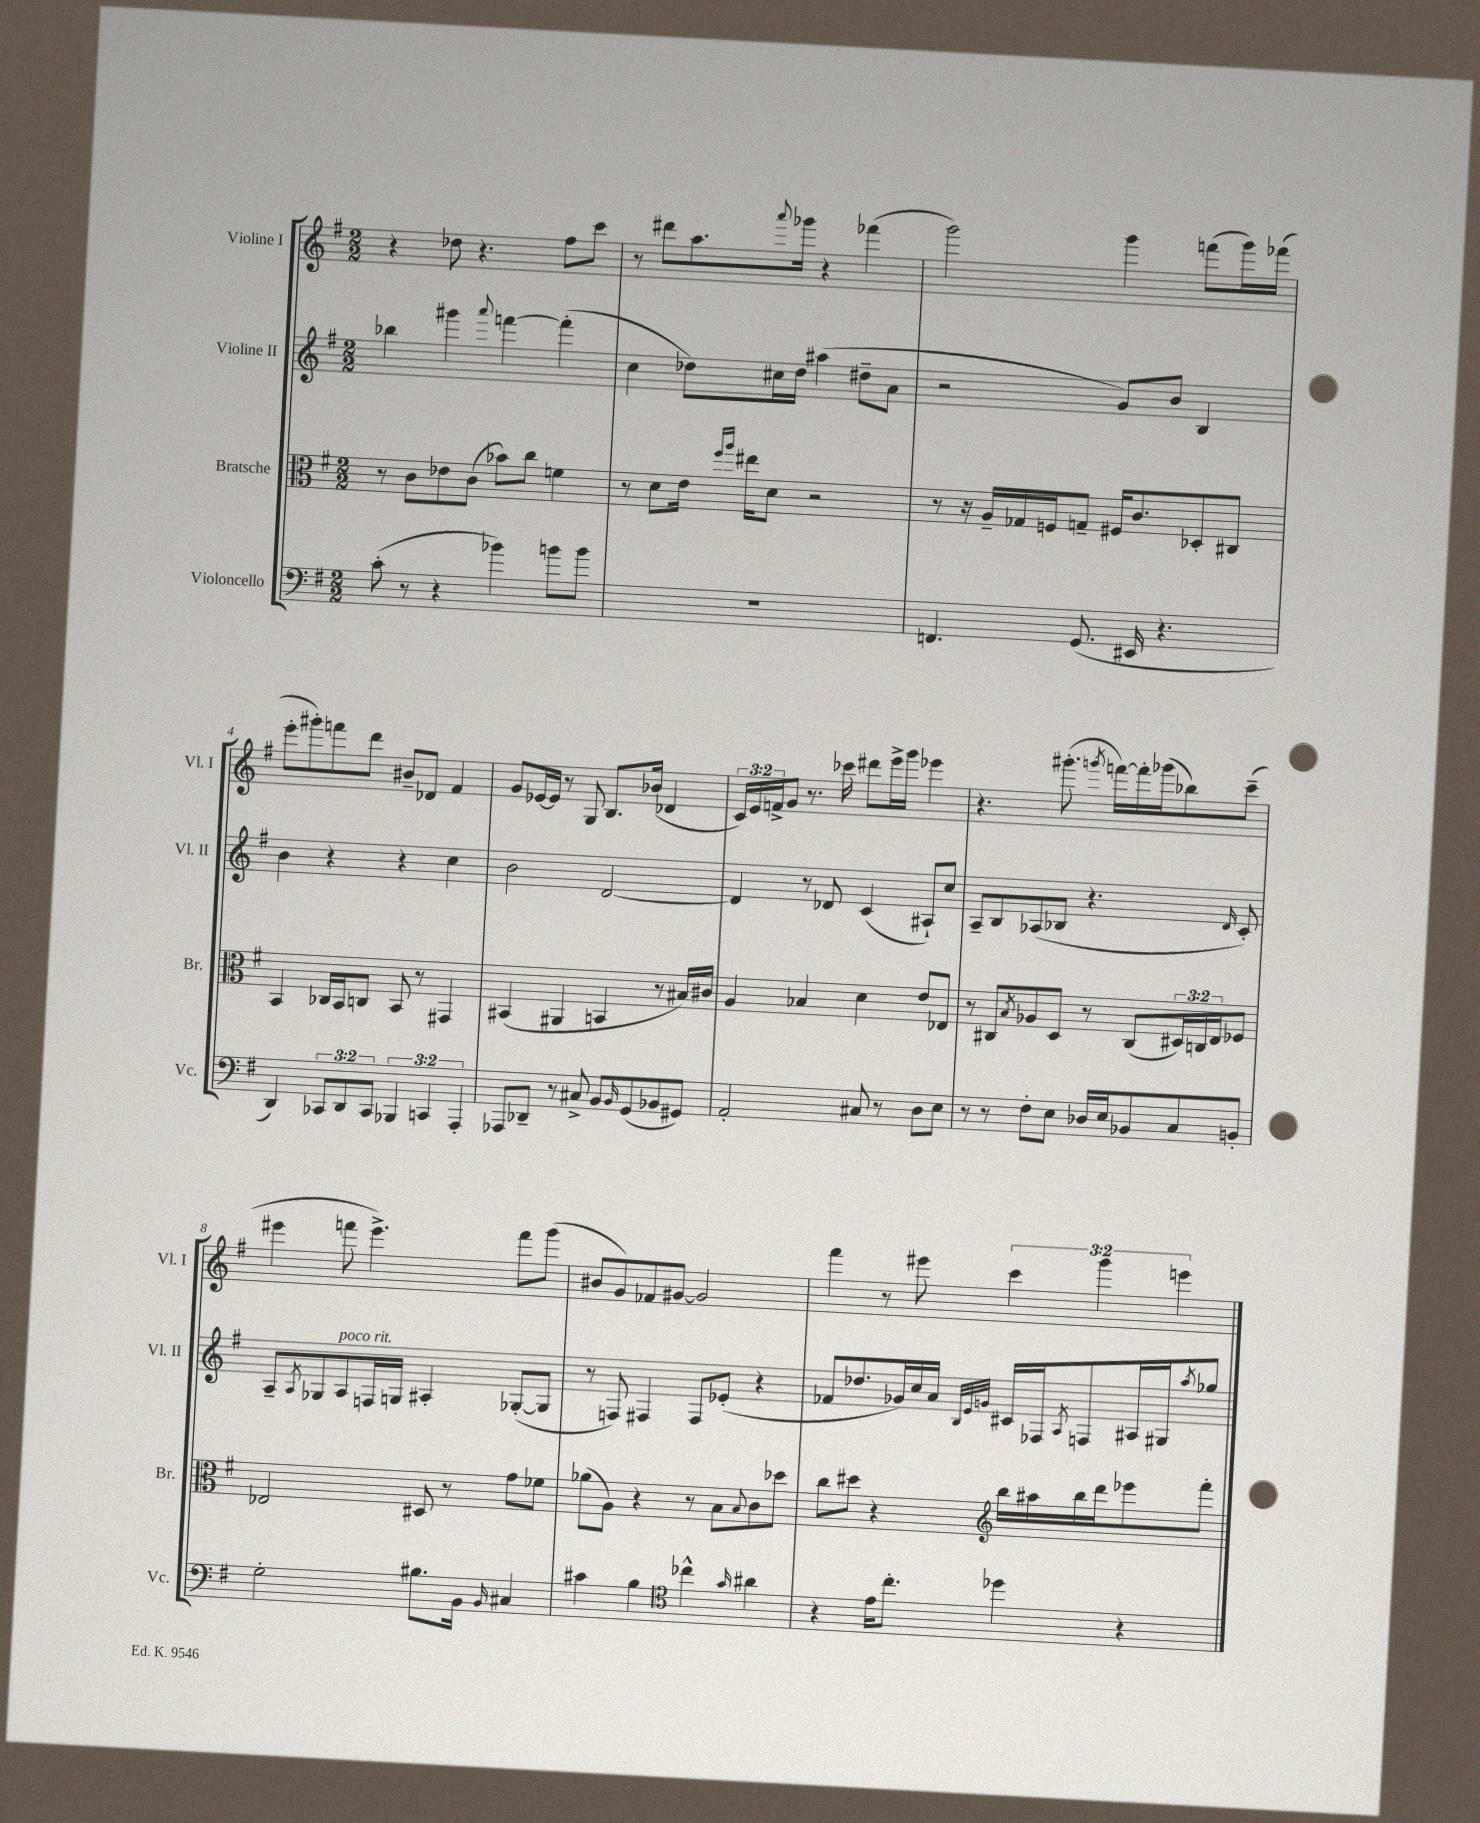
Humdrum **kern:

**kern	**kern	**kern	**kern
*staff4	*staff3	*staff2	*staff1
*clefF4	*clefC3	*clefG2	*clefG2
*k[f#]	*k[f#]	*k[f#]	*k[f#]
*M2/2	*M2/2	*M2/2	*M2/2
(8c'\	8r	4bb-\	4r
8r	8c\L	.	.
4r	8e-\	4ggg#\	8dd-\
.	(8c\J	.	4.r
.	.	8qqaaa/	.
4b-\)	8b-\L)	[4fff\	.
.	8cc\J	.	.
8b\L	4f\	(4fff'\]	8ff#\L
8b\J	.	.	8ccc\J
=	=	=	=
1r	8r	4cc\	8r
.	8d\L	.	8ddd#\L
.	16e\Jk	8dd-\L)	8.aa\
.	16qqff#/LL	.	.
.	16qqaa/JJ	.	.
.	16ee#\LK	.	.
.	8d\J	16cc#\L	.
.	.	.	8qqaaa/
.	.	16dd-\JJ	16ggg-\Jk
.	2r	(4aa#\	4r
.	.	8dd#~\L	(4fff-\
.	.	8a\J	.
=	=	=	=
4.FF/	8r	2r	2ggg\)
.	16r	.	.
.	16A~/LL	.	.
.	16G-/	.	.
.	16F/J	.	.
(8.GG/	8G~/J	.	.
.	16F#/LK	8g/L)	4ggg\
16EE#/	8.c/	.	.
4.r	.	8b/J	.
.	8D-'/	4B/	(8fff\L
.	8C#/J	.	16ggg\L)
.	.	.	(16fff-\JJ
=	=	=	=
4DD/)	4BB/	4b\	8eee'\L
.	.	.	8ggg#'\)
12CC-/L	16C-/LL	4r	8fff\
.	16BB/J	.	.
12DD/	.	.	.
.	8C/J	.	8ddd\J
12CC-/J	.	.	.
6BBB-/	8BB/	4r	8b#~/L
.	8r	.	8d-/J
6CC/	.	.	.
.	4GG#/	4cc\	4f#/
6AAA'/	.	.	.
=	=	=	=
8AAA-/L	(4BB#/	2b\	8g/L
8DD-~/J	.	.	[16e-/L
.	.	.	16e-/]JJ
8r	4AA#/	.	8r
8C#^/	.	.	8G/
8BB/L	4BB/	[2d/	8.B/L
16qqBB/	.	.	.
(8GG/	.	.	.
.	.	.	(16b-/Jk
8BB-/	8r	.	4d-/
8GG#/J)	16B#/LL)	.	.
.	16c#/JJ	.	.
=	=	=	=
2AA'/	4A/	4d/]	24c/LL)
.	.	.	24e/
.	.	.	24f^/J
.	.	.	8g/J
.	4B-/	8r	8.r
.	.	8d-/	.
.	.	.	16ccc-\
8C#/	4d\	(4c/	8ddd#\L
8r	.	.	16eee^\L
.	.	.	16ggg\JJ
8D\L	8e/L	8A#`/L)	4eee-\
8E\J	8E-/J	8cc/J	.
=	=	=	=
8r	8r	8A~/L	4.r
8r	8C#/L	8B/	.
.	8qB/	.	.
8F#'\L	8A-/	(8A-/	.
8E\J	8D/J	8B-/J	(8.ggg#'\
16D-/LL	8r	4.r	.
.	.	.	8qggg/
16E/J	.	.	[16fff\LL)
8BB-/	(8C#/L	.	16fff'\]
.	.	.	(16ggg-\J
8C/	24D#/L)	.	8bb-\)
.	24C/	.	.
.	24E/J	.	.
.	.	16qqd/	.
8BB'/J	8F-/J	8c'/)	(8ccc~\J
=	=	=	=
2G'\	2E-/	8A~/L	4eee#\
.	.	8qA/	.
.	.	8G-/	.
.	.	8A/	8fff\
.	.	16F/L	4.eee#^\)
.	.	16G/JJ	.
8.B#\L	8D#/	4A#'/	.
.	8r	.	.
16BB\Jk	.	.	.
16qqBB/	.	.	.
4C#/	8g\L	([8G-'/L	8fff\L
.	8f-\J	8G-/]J	(8ggg\J
=	=	=	=
4c#\	(8a-\L	8r	8b#/L
.	8A\J)	8F/)	8g/)
4B\	4r	4F#/	8f-/
.	.	.	[8g#/J
*clefC4	*	*	*
4cc-^^\	8r	8F#/L	2g#/]
.	8B\L	(8e-'/J	.
16qqg/	8qqB/	.	.
4a#\	8c\	4r	.
.	8dd-\J	.	.
=	=	=	=
4r	8cc\L	8f-/L	4fff#\
.	8dd#\J	8.dd-/	.
16e\LK	4r	.	8r
8.cc'\J	.	16g-/L)	.
.	.	16cc/	8eee#\
.	.	16a/JJ	.
*	*clefG2	*	*
.	.	32qqB/LLL	.
.	.	32qqe/	.
.	.	32qqg/JJJ	.
4dd-\	16bb\LL	16c#/LL	6ccc\
.	16aa#\	16F-/J	.
.	.	8qA/	.
.	16bb\	8F/	.
.	.	.	6ggg\
.	16ddd\J	.	.
4r	8eee-\	16A#/L	.
.	.	16G#/J	.
.	.	.	6eee\
.	.	8qaa/	.
.	8fff#'\J	8gg-/J	.
==	==	==	==
*-	*-	*-	*-
